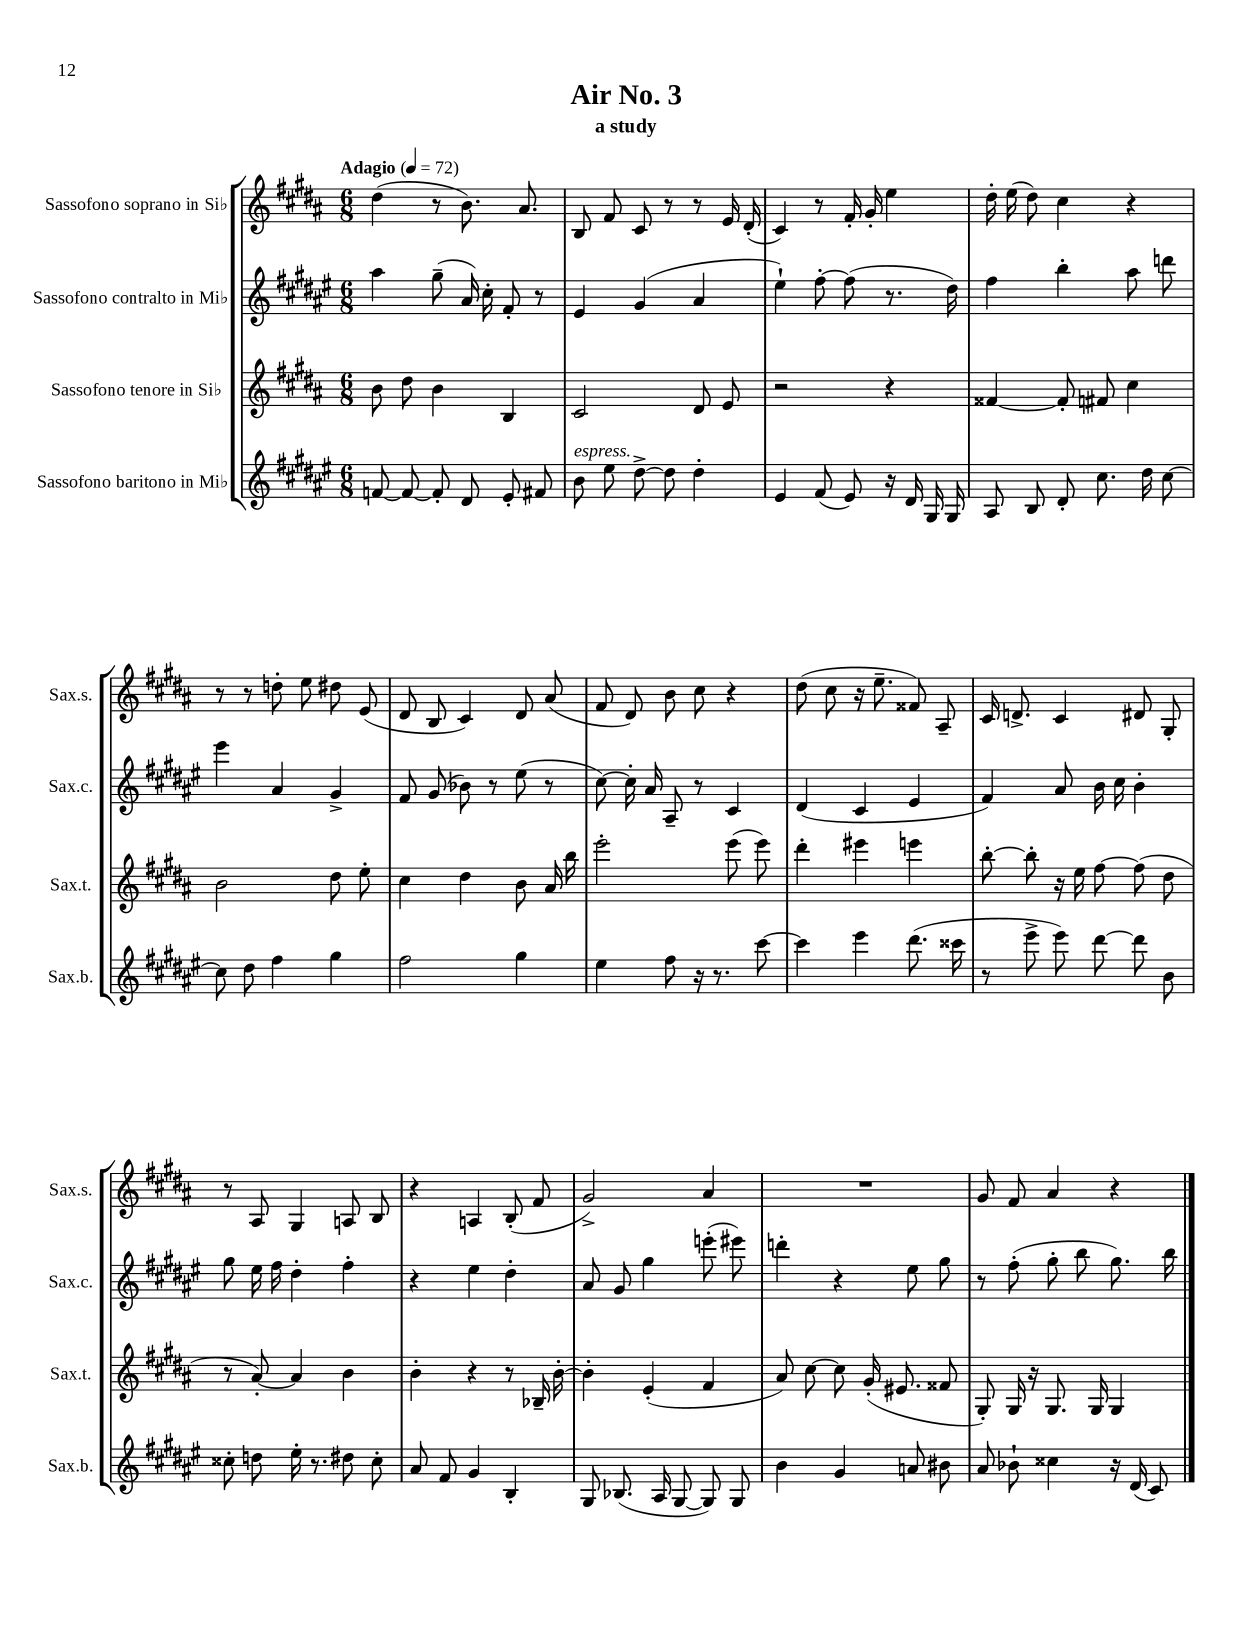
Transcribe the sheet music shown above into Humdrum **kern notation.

**kern	**kern	**kern	**kern
*part4	*part3	*part2	*part1
*staff4	*staff3	*staff2	*staff1
*I"Sassofono baritono in Mi♭	*I"Sassofono tenore in Si♭	*I"Sassofono contralto in Mi♭	*I"Sassofono soprano in Si♭
*I'Sax.b.	*I'Sax.t.	*I'Sax.c.	*I'Sax.s.
*clefG2	*clefG2	*clefG2	*clefG2
*k[f#c#g#d#a#e#]	*k[f#c#g#d#a#]	*k[f#c#g#d#a#e#]	*k[f#c#g#d#a#]
*M6/8	*M6/8	*M6/8	*M6/8
*MM72	*MM72	*MM72	*MM72
=1	=1	=1	=1
!	!	!	!LO:TX:a:B:t=Adagio
[8fn/	8b\	4aa#\	(4dd#\
8f/_	8dd#\	.	.
8f'/]	4b\	(8gg#~\	8r
8d#/	.	16a#/)	8.b\)
.	.	16cc#'\	.
8e#'/	4B/	8f#'/	.
.	.	.	8.a#/
8f#X/	.	8r	.
=2	=2	=2	=2
!LO:TX:a:i:t=espress.	!	!	!
8b\	2c#/	4e#/	8B/
8ee#\	.	.	8f#/
[8dd#^\	.	(4g#/	8c#/
8dd#\]	.	.	8r
4dd#'\	8d#/	4a#/	8r
.	8e/	.	16e/
.	.	.	(16d#'/
=3	=3	=3	=3
4e#/	2r	4ee#`\)	4c#/)
(8f#/	.	[8ff#'\	8r
8e#/)	.	(8ff#\]	16f#'/
.	.	.	16g#'/
16r	4r	8.r	4ee\
16d#/	.	.	.
16G#/	.	.	.
16G#/	.	16dd#\)	.
=4	=4	=4	=4
8A#/	[4f##X/	4ff#\	16dd#'\
.	.	.	(16ee\
8B/	.	.	8dd#\)
8d#'/	8f##'/]	4bb'\	4cc#\
8.cc#\	8f#X/	.	.
.	4cc#\	8aa#\	4r
16dd#\	.	.	.
[8cc#\	.	8dddn\	.
!!LO:LB:g=z
=5	=5	=5	=5
8cc#\]	2b\	4eee#\	8r
8dd#\	.	.	8r
4ff#\	.	4a#/	8ddn'\
.	.	.	8ee\
4gg#\	8dd#\	4g#^/	8dd#X\
.	8ee'\	.	(8e/
=6	=6	=6	=6
2ff#\	4cc#\	8f#/	8d#/
.	.	(8g#/	8B/
.	4dd#\	8b-X\)	4c#/)
.	.	8r	.
4gg#\	8b\	(8ee#\	8d#/
.	16a#/	8r	(8a#/
.	16bb\	.	.
=7	=7	=7	=7
4ee#\	2eee'\	[8cc#\)	8f#/
.	.	16cc#'\]	8d#/)
.	.	16a#/	.
8ff#\	.	8A#~/	8b\
16r	.	8r	8cc#\
8.r	.	.	.
.	(8eee\	4c#/	4r
[8ccc#\	8eee\)	.	.
=8	=8	=8	=8
4ccc#\]	4ddd#'\	(4d#/	(8dd#\
.	.	.	8cc#\
4eee#\	4eee#X\	4c#/	16r
.	.	.	8.ee~\
(8.ddd#\	4eeen\	4e#/	8f##X/)
.	.	.	8A#~/
16ccc##X\	.	.	.
=9	=9	=9	=9
8r	[8bb'\	4f#/)	16c#/
.	.	.	8.dn^/
8eee#^\	8bb'\]	.	.
8eee#\)	16r	8a#/	4c#/
.	16ee\	.	.
[8ddd#\	[8ff#\	16b\	.
.	.	16cc#\	.
8ddd#\]	(8ff#\]	4b'\	8d#X/
8b\	8dd#\	.	8G#'/
!!LO:LB:g=z
=10	=10	=10	=10
8cc##X'\	8r	8gg#\	8r
8ddn\	[8a#'/)	16ee#\	8A#/
.	.	16ff#\	.
16ee#'\	4a#/]	4dd#'\	4G#/
8.r	.	.	.
8dd#X\	4b\	4ff#'\	8An/
8cc##'\	.	.	8B/
=11	=11	=11	=11
8a#/	4b'\	4r	4r
8f#/	.	.	.
4g#/	4r	4ee#\	4An/
4B'/	8r	4dd#'\	(8B'/
.	16B-X~/	.	8f#/
.	[16b'\	.	.
=12	=12	=12	=12
8G#/	4b'\]	8a#/	2g#^/)
(8.B-X/	.	8g#/	.
.	(4e'/	4gg#\	.
16A#/	.	.	.
[8G#/	.	.	.
8G#/])	4f#/	(8eeen'\	4a#/
8G#/	.	8eee#X\)	.
=13	=13	=13	=13
4b\	8a#/)	4dddn'\	2.r
.	[8cc#\	.	.
4g#/	8cc#\]	4r	.
.	(16g#'/	.	.
.	8.e#X/	.	.
8an/	.	8ee#\	.
8b#X\	8f##X/	8gg#\	.
=14	=14	=14	=14
8a#/	8G#'/)	8r	8g#/
8b-X`\	16G#/	(8ff#'\	8f#/
.	16r	.	.
4cc##X\	8.G#/	8gg#'\	4a#/
.	.	8bb\	.
.	16G#/	.	.
16r	4G#/	8.gg#\)	4r
(16d#/	.	.	.
8c#/)	.	.	.
.	.	16bb\	.
==	==	==	==
*-	*-	*-	*-
